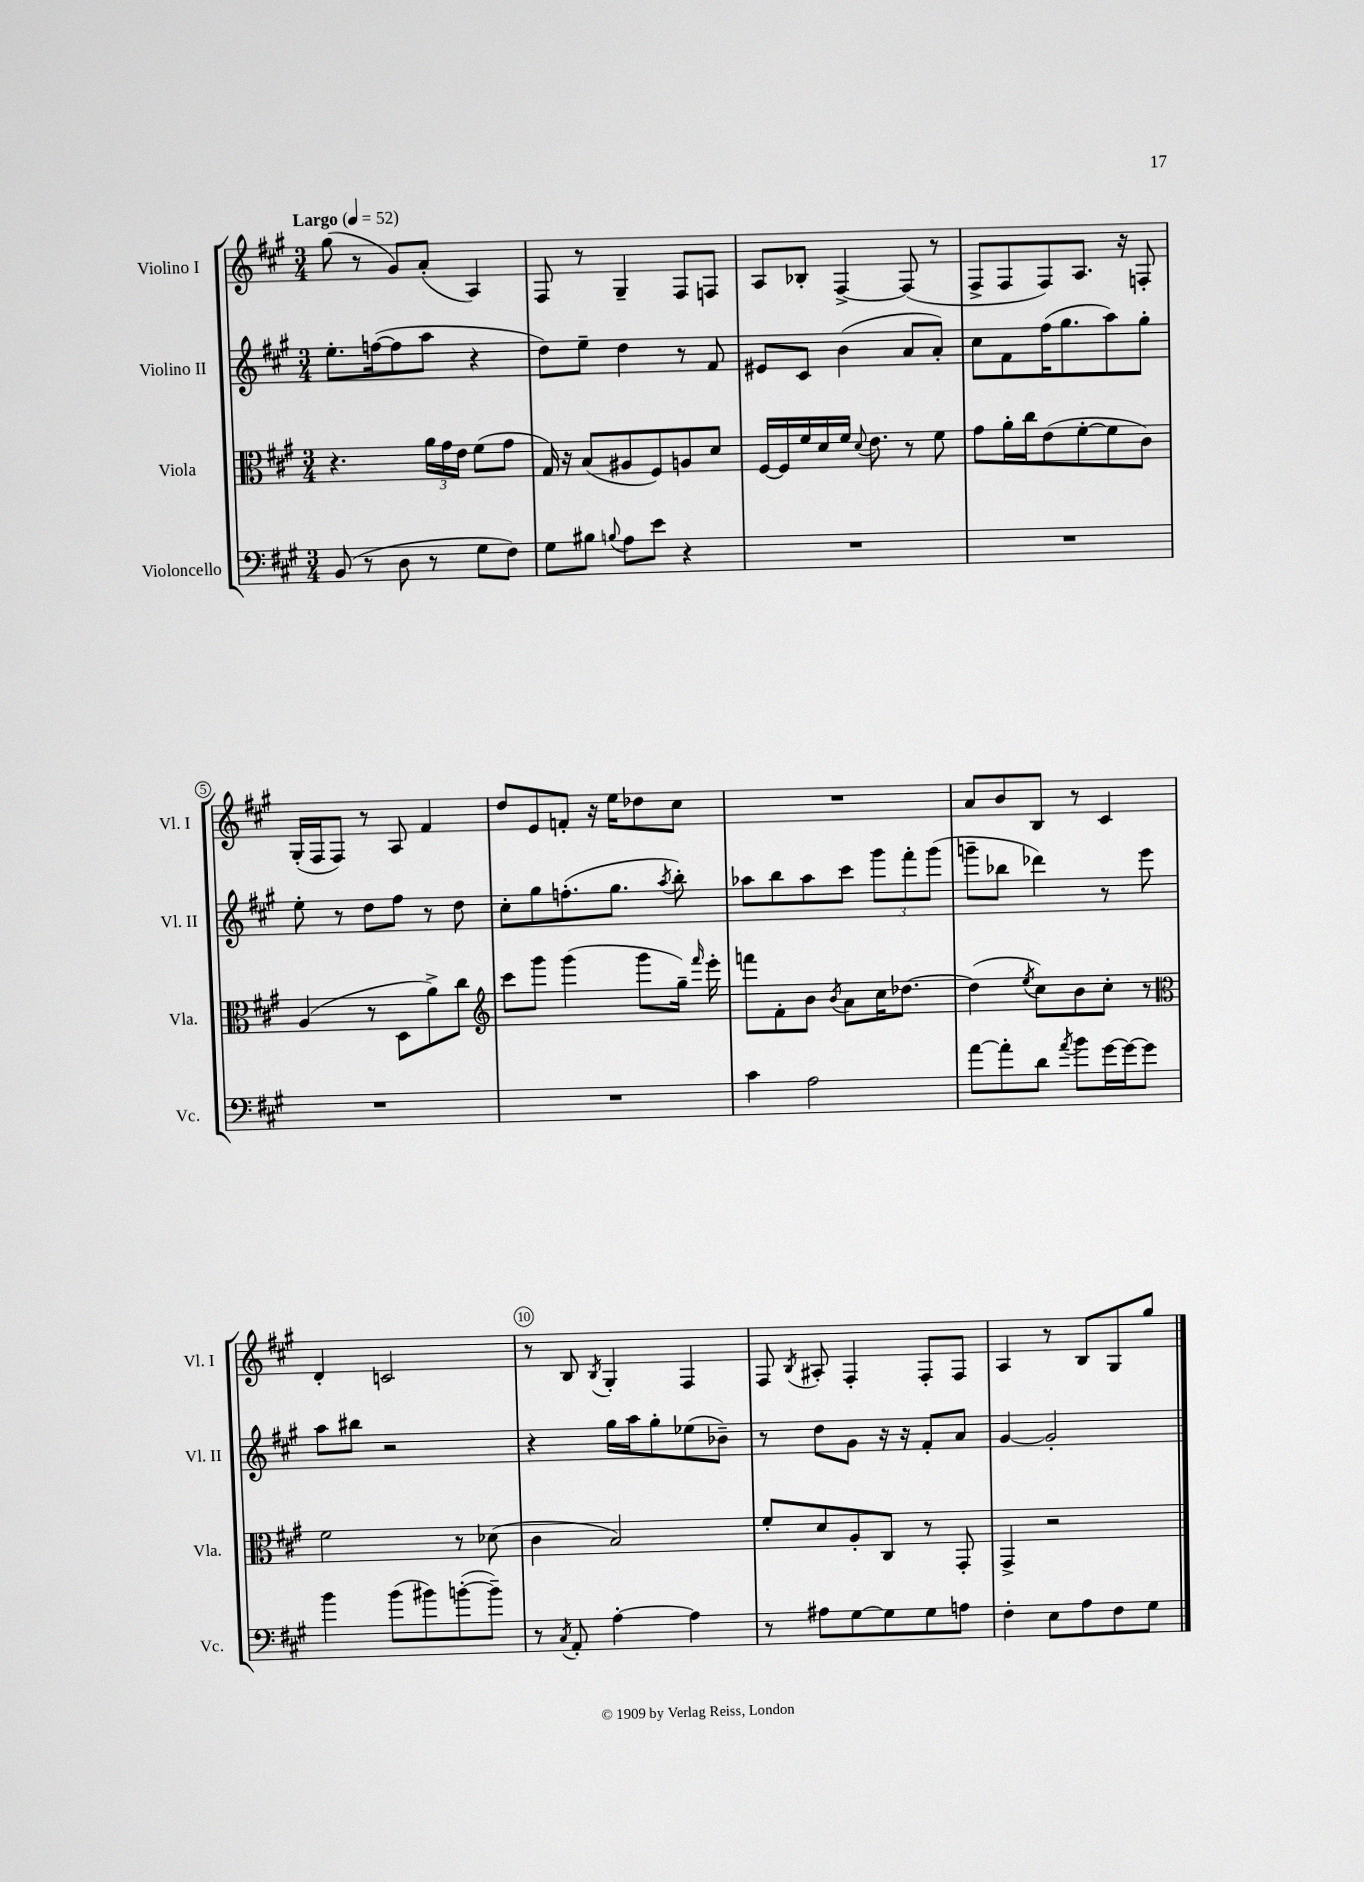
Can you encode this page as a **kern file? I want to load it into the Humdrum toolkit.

**kern	**kern	**kern	**kern
*part4	*part3	*part2	*part1
*staff4	*staff3	*staff2	*staff1
*I"Violoncello	*I"Viola	*I"Violino II	*I"Violino I
*I'Vc.	*I'Vla.	*I'Vl. II	*I'Vl. I
*clefF4	*clefC3	*clefG2	*clefG2
*k[f#c#g#]	*k[f#c#g#]	*k[f#c#g#]	*k[f#c#g#]
*M3/4	*M3/4	*M3/4	*M3/4
*MM52	*MM52	*MM52	*MM52
=1	=1	=1	=1
!	!	!	!LO:TX:a:B:t=Largo
(8BB/	4.r	8.ee'\L	(8gg#\
8r	.	.	8r
.	.	([16ffn\k	.
8D\	.	8ff\]	8g#/L)
8r	24a\LL	8aa\J	(8a'/J
.	24g#\	.	.
.	24e\JJ	.	.
8G#\L	(8f#\L	4r	4A/)
8F#\J)	8g#\J	.	.
=2	=2	=2	=2
8G#\L	16G#/)	8dd\L)	8F#/
.	16r	.	.
8B#X\J	(8B/L	8ee~\J	8r
8qqBn/	.	.	.
8A\L	8A#X/	4dd\	4G#~/
8e\J	8F#/)	.	.
4r	8An/	8r	8F#/L
.	8d/J	8f#/	8Fn/J
=3	=3	=3	=3
2.r	[16F#/LL	8e#X/L	8A/L
.	16F#/]	.	.
.	16f#/	8c#/J	8B-X'/J
.	16d/	.	.
.	16f#/JJ	(4b\	[4F#^/
.	8qqd/	.	.
.	8.e\	.	.
.	8r	8a/L	(8F#/]
.	8f#\	8a'/J)	8r
=4	=4	=4	=4
2.r	8g#\L	8cc#\L	8F#^/L
.	16a'\L	8f#\	8F#/
.	16cc#\J	.	.
.	(8e\	(16ff#\K	8F#/)
.	.	8.gg#\	.
.	[8f#'\	.	8.A/J
.	8f#\]	8aa\)	.
.	.	.	16r
.	8c#\J)	8gg#'\J	8Fn'/
!!LO:LB:g=z
=5	=5	=5	=5
2.r	(4A/	8ee'\	(16G#'/LL
.	.	.	16F#/J
.	.	8r	8F#/J)
.	8r	8dd\L	8r
.	8D\L	8ff#\J	8A/
.	8a^\)	8r	4f#/
.	8cc#\J	8dd\	.
=6	=6	=6	=6
*	*clefG2	*	*
2.r	8ccc#\L	8cc#'\L	8dd/L
.	8ggg#\J	8gg#\	8e/
.	(4ggg#\	(8.ffn'\	8fn'/J
.	.	.	16r
.	.	8.gg#\J	16ee\KL
.	8ggg#\L	.	8dd-X\
.	.	8qaa/	.
.	16gg#~\Jk)	8bb'\)	8cc#\J
.	16qqfff#/	.	.
.	16eee'\	.	.
=7	=7	=7	=7
4c#\	8fffn\L	8aa-X\L	2.r
.	8f#'\	8bb\	.
2A\	8b\J	8aa-\	.
.	8qb/	.	.
.	8a\L	8ccc#\J	.
.	16cc#\K	12ggg#\L	.
.	[8.dd-X\J	.	.
.	.	12fff#'\	.
.	.	(12ggg#\J	.
=8	=8	=8	=8
[8a\L	(4dd-\]	8gggn~\L	8a/L
8a'\]	.	8bb-X\J	8b/
.	8qee/	.	.
8d\J	8cc#\L)	4ddd-X\)	8B/J
8qa/	.	.	.
8b\L	8b\	.	8r
[16g#\L	8cc#'\J	8r	4c#/
16g#\J_	.	.	.
8g#\J]	8r	8eee\	.
!!LO:LB:g=z
=9	=9	=9	=9
*	*clefC3	*	*
4b\	2f#\	8aa\L	4d'/
.	.	8bb#X\J	.
(8b\L	.	2r	2cn/
8b#X\)	.	.	.
([8bn'\	8r	.	.
8b~\J])	(8d-X\	.	.
=10	=10	=10	=10
8r	4c#\	4r	8r
8qC#/	.	.	.
8AA'/	.	.	8B/
.	.	.	8qB/
[4A'\	2B/)	16gg#\LL	4G#'/
.	.	16aa\J	.
.	.	8gg#'\	.
4A\]	.	(8ee-X\	4F#/
.	.	8b-X~\J)	.
=11	=11	=11	=11
8r	8f#'/L	8r	8F#/
.	.	.	8qB/
8A#X\L	8d/	8dd\L	8A#X'/
[8G#\	8A'/	8g#\J	4F#'/
8G#\]	8C#/J	16r	.
.	.	16r	.
8G#\	8r	8f#'/L	8F#'/L
8An\J	8GG#'/	8a/J	8F#/J
=12	=12	=12	=12
4F#'\	4GG#^/	[4g#/	4A/
8E\L	2r	2g#'/]	8r
8A\	.	.	8B/L
8F#\	.	.	8G#/
8G#\J	.	.	8gg#/J
==	==	==	==
*-	*-	*-	*-
